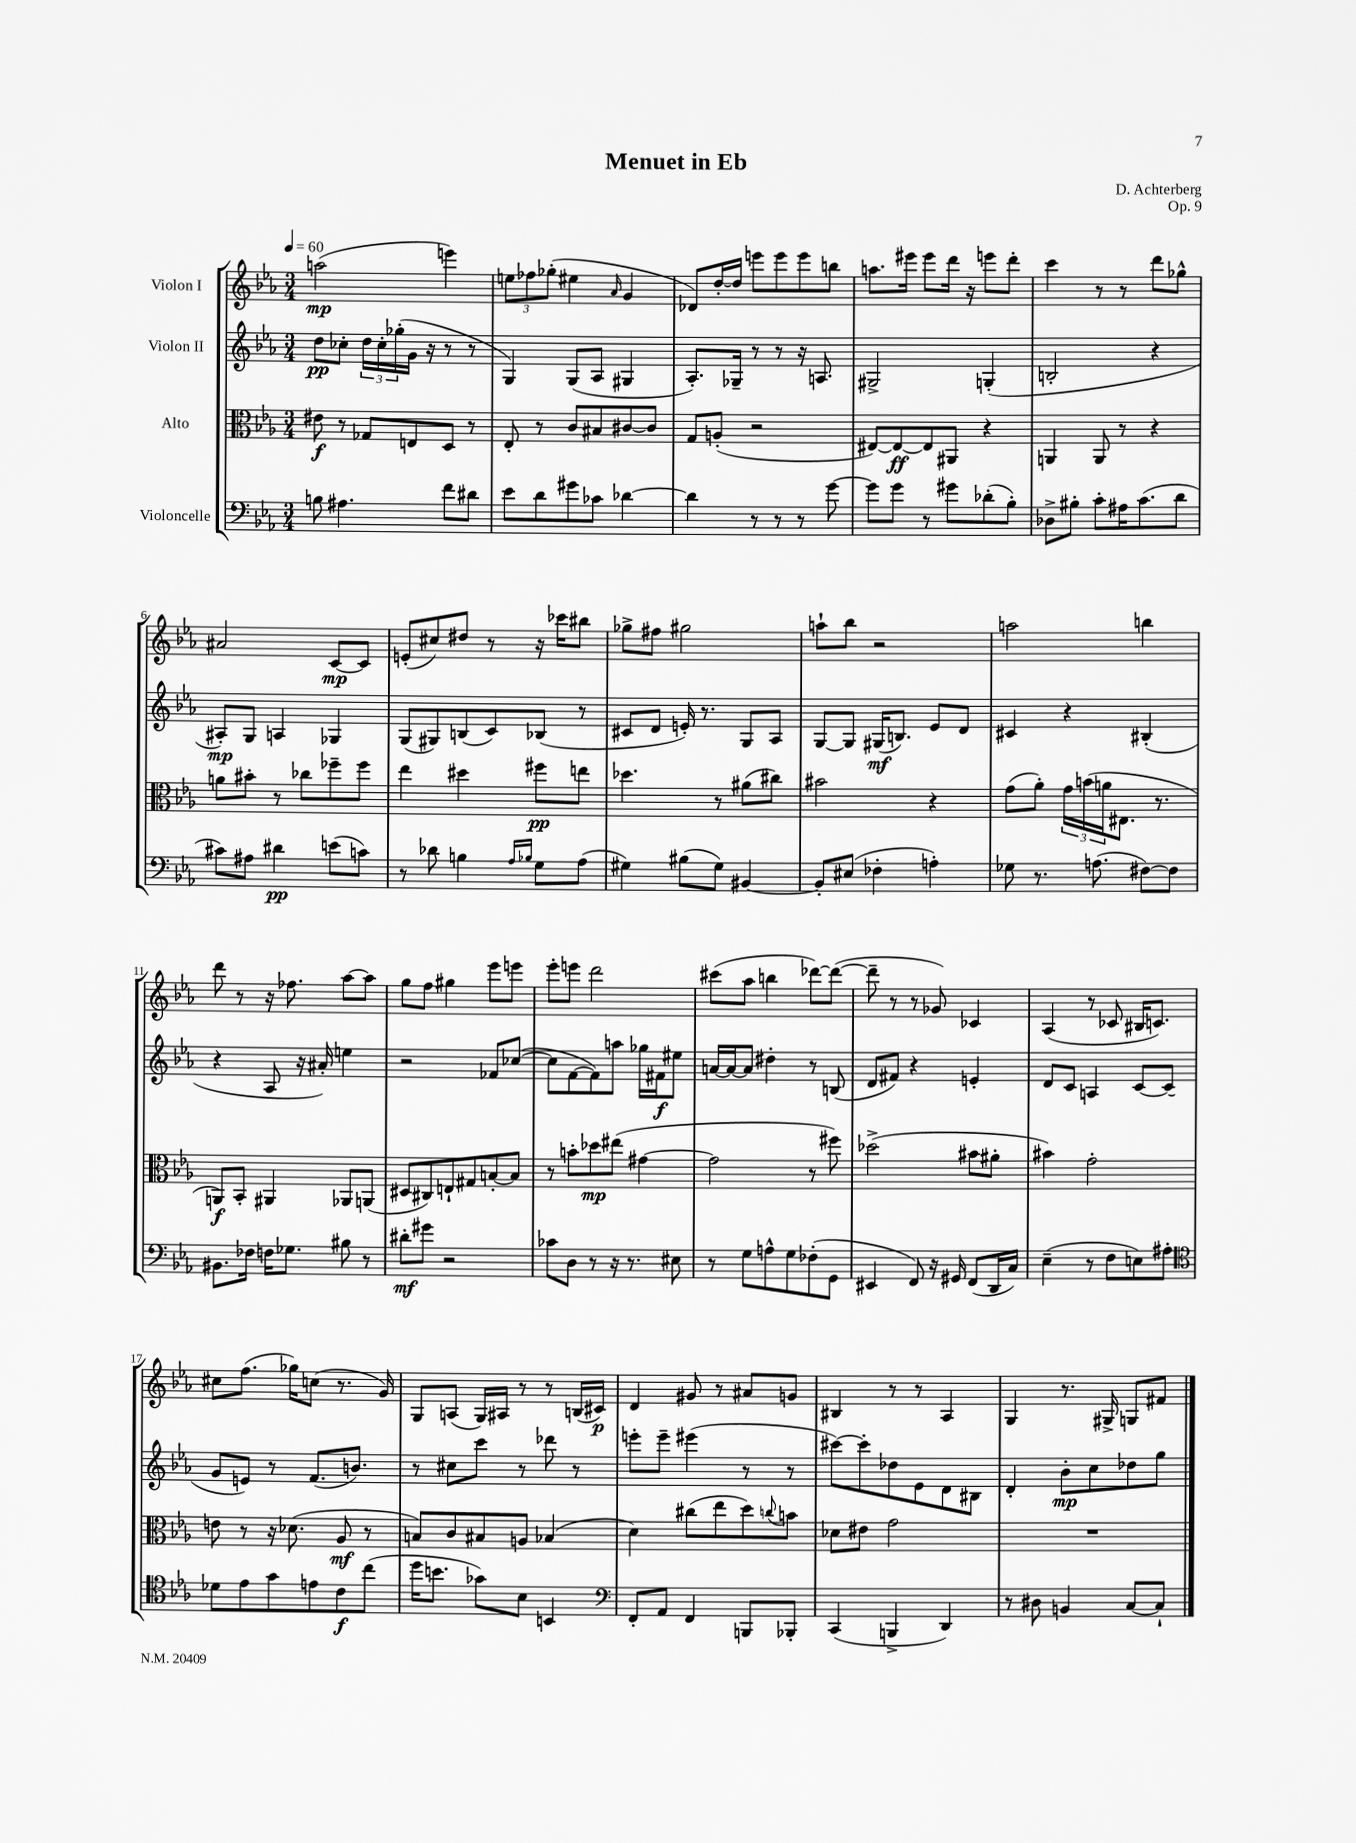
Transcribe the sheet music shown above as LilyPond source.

\header { title = "Menuet in Eb" composer = "D. Achterberg" opus = "Op. 9" }
<<
\new StaffGroup <<
\new Staff = "s0" \with { instrumentName = "Violon I" } {
    \clef treble \key ees \major \numericTimeSignature \time 3/4 \tempo 4 = 60
    a''2\mp( e'''4) |
    \tuplet 3/2 { e''8 fes''8 ges''8-.( } eis''4 \grace { aes'16 } g'4 |
    des'8) d''16~-. d''16 e'''8 e'''8 e'''8 b''8 |
    a''8. eis'''16 eis'''8 d'''16 r16 e'''8 d'''8-. |
    c'''4 r8 r8 d'''8 ges''8-^ |
    ais'2 c'8~\mp c'8 |
    e'8-.( cis''8) dis''8 r8 r16 ces'''16 bis''8 |
    ges''8-> fis''8 gis''2 |
    a''8-! bes''8 r2 |
    a''2 b''4 |
    d'''8 r8 r16 fes''8. aes''8~ aes''8 |
    g''8 f''8 gis''4 ees'''8 e'''8 |
    ees'''8-. e'''8 d'''2 |
    cis'''8( aes''8 b''4 des'''8~) des'''8~( |
    des'''8-- r8 r8 ges'8) ces'4 |
    aes4( r8 ces'8 bis16 c'8.) |
    cis''8 f''8.( ges''16) c''8( r8. g'16) |
    g8 a8( g16) ais16 r8 r8 b16( cis'16\p) |
    d'4 gis'8 r8 ais'8 g'8 |
    bis4 r8 r8 aes4 |
    g4 r8. gis16-> g8 fis'8 \bar "|." |
}
\new Staff = "s1" \with { instrumentName = "Violon II" } {
    \clef treble \key ees \major \numericTimeSignature \time 3/4
    d''8\pp ces''8-. \tuplet 3/2 { d''16 ces''16-. ges''16-.( } g'16 r16 r8 r8 |
    g4) g8( aes8 gis4 |
    aes8.-.) ges16-- r8 r8 r16 a8. |
    gis2-> g4-.( |
    b2-. r4 |
    ais8-.\mp) g8 a4 ges4 |
    g8( gis8) b8( c'8) bes8( r8 |
    cis'8 d'8 e'16-.) r8. g8 aes8 |
    g8~ g8 gis16\mf( b8.) ees'8 d'8 |
    cis'4 r4 bis4-.( |
    r4 aes8 r16 ais'16-.) e''4 |
    r2 fes'8 ces''8~( |
    ces''8 f'8~ f'8) a''8 ges''16 fis'16\f eis''8 |
    a'16~ a'16~ a'8 dis''4-. r8 b8( |
    d'8 fis'8) r4 e'4-. |
    d'8 c'8 a4 c'8~ c'8( |
    g'8 e'8) r8 f'8.( b'8.) |
    r8 cis''8 c'''8 r8 des'''8 r8 |
    e'''8-. e'''8-- eis'''4( r8 r8 |
    cis'''8~) cis'''8-. des''8 ees'8 d'8 bis8 |
    d'4-. bes'8-.\mp c''8 des''8 g''8 \bar "|." |
}
\new Staff = "s2" \with { instrumentName = "Alto" } {
    \clef alto \key ees \major \numericTimeSignature \time 3/4
    eis'8\f r8 ges8 e8 d8 r8 |
    ees8-. r8 c'8 bis8 cis'8~ cis'8 |
    g8 a8-.( r2 |
    eis8~) eis8~\ff eis8 ais,8 r4 |
    a,4 a,8 r8 r4 |
    a'8 bis'8-. r8 ces''8 fes''8-- fes''8 |
    ees''4 dis''4 fis''8\pp e''8 |
    des''4. r8 ais'8( cis''8) |
    bis'2 r4 |
    g'8( aes'8-.) \tuplet 3/2 { g'16 b'16( a'16 } eis8. r8. |
    a,8\f) bes,8-. ais,4 aes,8 a,8( |
    dis8 cis8) e8-! gis8 b8~-. b8 |
    r8 b'8-. des''8\mp eis''8( gis'4~ |
    gis'2 r8 fis''8) |
    des''2->( bis'8 ais'8-. |
    bis'4) g'2-. |
    e'8 r8 r16 des'8.( aes8\mf r8 |
    b8) c'8 bis8 a8 bes4( |
    d'4) cis''8( ees''8 d''8) \appoggiatura { c''8 } b'8 |
    des'8 eis'8 g'2 |
    R2. \bar "|." |
}
\new Staff = "s3" \with { instrumentName = "Violoncelle" } {
    \clef bass \key ees \major \numericTimeSignature \time 3/4
    b8 ais4. f'8 dis'8 |
    ees'8 d'8 gis'8 ces'8 des'4~ |
    des'4 r8 r8 r8 g'8~ |
    g'8 g'8 r8 gis'8 des'8-.( bes8-.) |
    des8-> bis8-. c'8-. ais16 c'8.( d'8 |
    cis'8) ais8 dis'4\pp e'8( c'8) |
    r8 des'8 b4 \grace { aes16 bes16 } g8 aes8( |
    gis4) bis8( gis8) bis,4~ |
    bis,8-. eis8( fes4-. a4-.) |
    ges8 r8. a8.( fis8~) fis8 |
    bis,8. fes16 f16 ges8. bis8 r8 |
    dis'8-.\mf gis'8 r2 |
    ces'8 d8 r8 r16 r8. eis8 |
    r8 g8 a8-^ g8 fes8-.( g,8 |
    eis,4 f,8) r16 gis,16 f,8( d,16 c16) |
    ees4--( r8 f8 e8) ais8-. |
    \clef tenor des'8 ees'8 g'8 e'8 c'8\f c''8( |
    d''16 b'8. ges'8) bes8 b,4 |
    \clef bass f,8-. aes,8 f,4 b,,8 bes,,8-. |
    c,4( b,,4-> d,4) |
    r8 dis8 b,4 c8~ c8-! \bar "|." |
}
>>
>>
